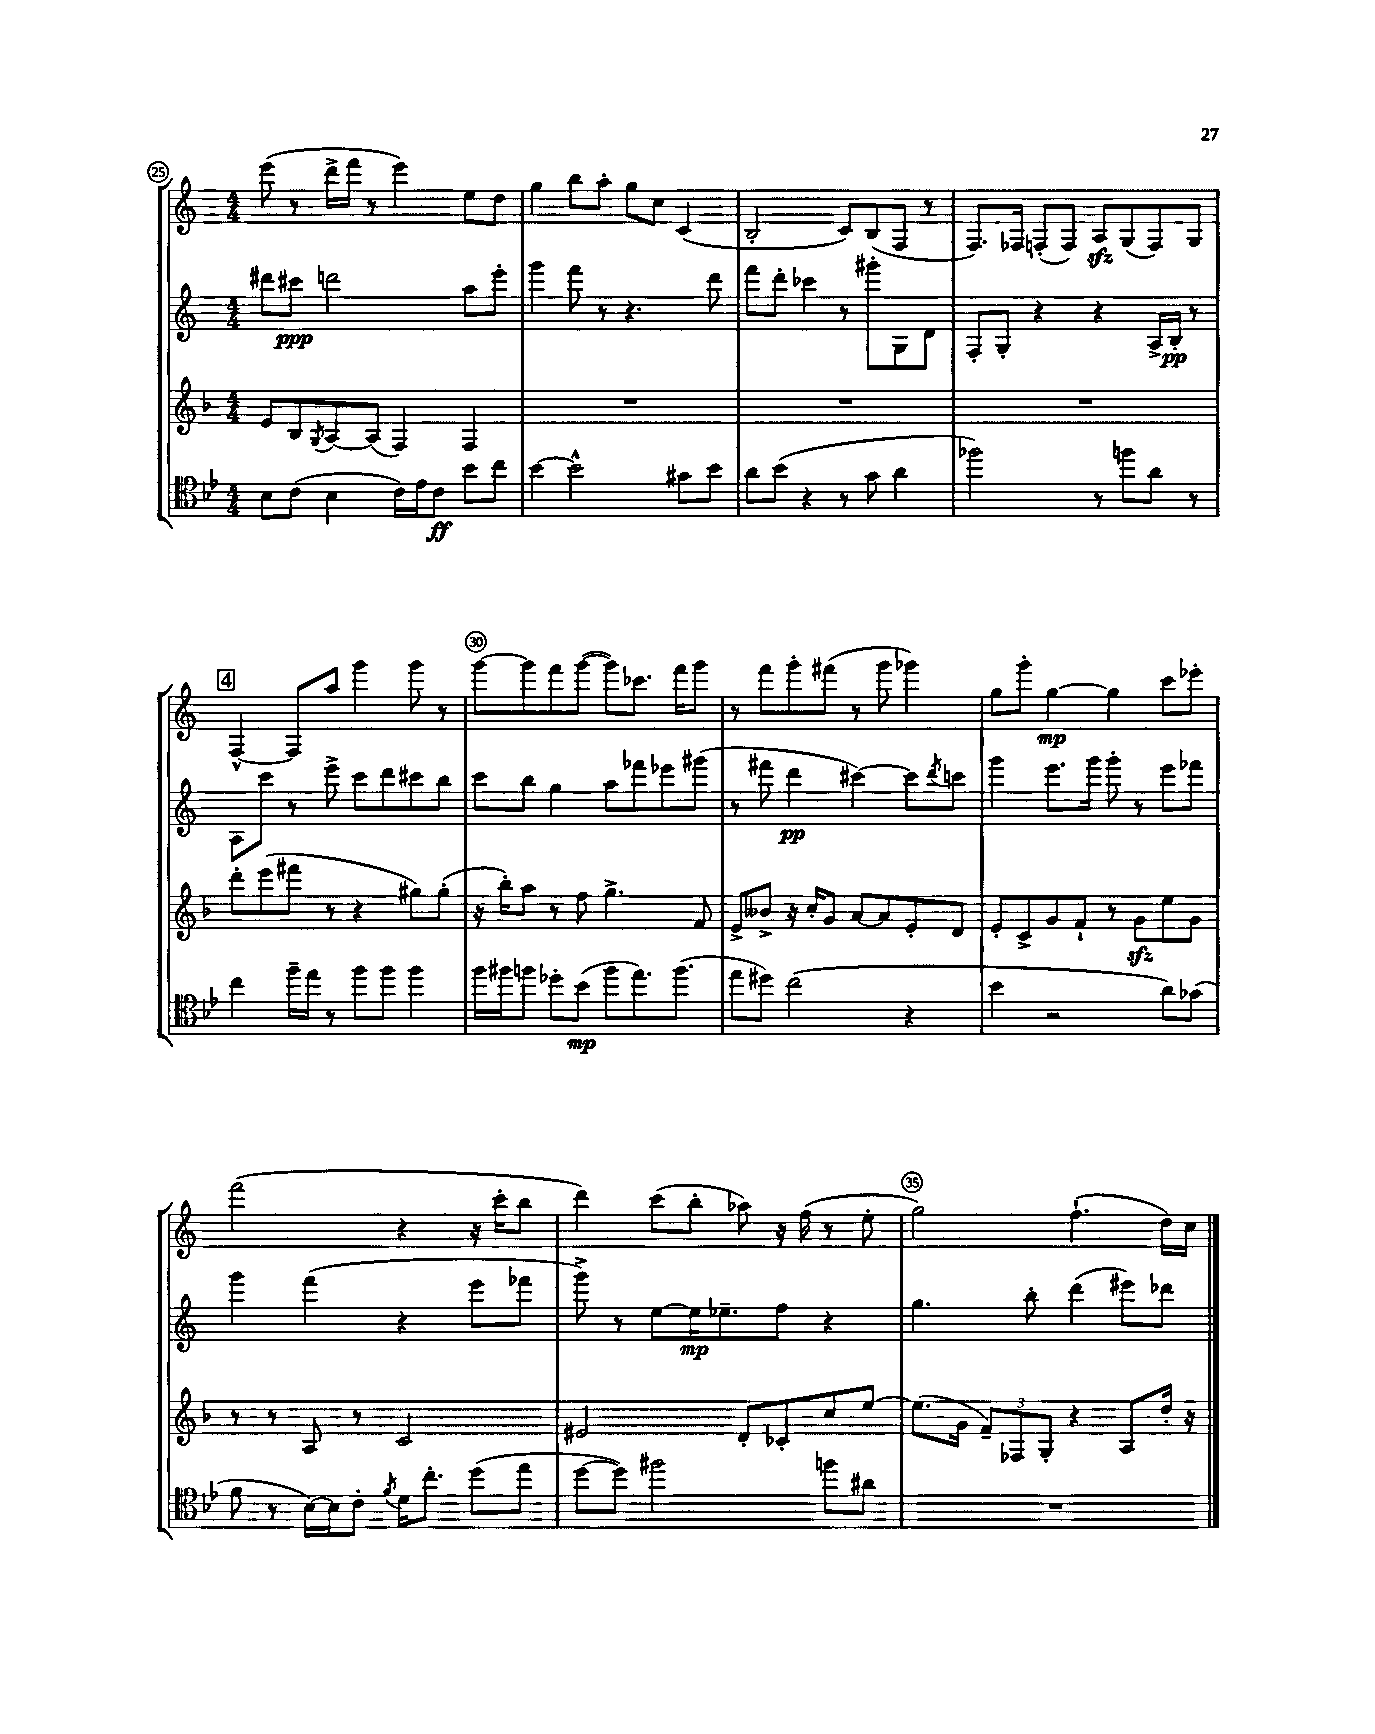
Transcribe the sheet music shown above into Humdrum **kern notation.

**kern	**kern	**kern	**kern
*staff4	*staff3	*staff2	*staff1
*clefC4	*clefG2	*clefG2	*clefG2
*k[b-e-]	*k[b-]	*k[]	*k[]
*M4/4	*M4/4	*M4/4	*M4/4
8B-	8e	8ddd#	(8eee
(8c	8B-	8ccc#	8r
.	8qG	.	.
4B-	[8A	2ddd	16ddd^
.	.	.	16fff
.	(8A]	.	8r
16c)	4F)	.	4eee)
16e-	.	.	.
8c	.	.	.
8b-	4F	8aa	8ee
8cc	.	8eee'	8dd
=	=	=	=
[4b-	1r	4ggg	4gg
2b-^^]	.	8fff	8bb
.	.	8r	8aa'
.	.	4.r	8gg
.	.	.	8cc
8g#	.	.	(4c
8b-	.	8ddd	.
=	=	=	=
8a	1r	8fff	2B'
(8b-	.	8ddd'	.
4r	.	4ccc-	.
8r	.	8r	8c)
8g	.	8ggg#'	(8B
4a	.	8G	8F
.	.	8d	8r
=	=	=	=
2ff-)	1r	8F'	8.F)
.	.	8G'	.
.	.	.	16F-
.	.	4r	(8F'
.	.	.	8F)
8r	.	4r	8A
8ff	.	.	(8G
8a	.	16A^	8F)
.	.	16B'	.
8r	.	8r	8G
=	=	=	=
4cc	8ddd'	8A	[4F^^
.	(8eee	8ccc	.
16ff~	8fff#	8r	8F]
16ee-	.	.	.
8r	8r	8eee^	8aa
8ff	4r	8ccc	4ggg
8ff	.	8ddd	.
4ff	8gg#)	8ccc#	8ggg
.	(8gg#'	8bb	8r
=	=	=	=
16ff	16r	8ccc	[8ggg
16ff#	16bb-')	.	.
8ff	8aa	8bb	8ggg]
8dd-'	8r	4gg	8fff
(8b-	8ff	.	([8ggg
8ff	4.gg^	8aa	8ggg])
8.ee-)	.	8fff-	8.ccc-
.	.	8eee-	.
(8.ff	.	.	16fff
.	8f	(8ggg#	8ggg
=	=	=	=
8ee-	8e^	8r	8r
8dd#)	8b--^	8fff#	8fff
(2cc	16r	4ddd	8ggg'
.	16cc'	.	.
.	8g	.	(8fff#
.	[8a	[4ccc#)	8r
.	8a]	.	8ggg
4r	8e'	8ccc#]	4ggg-)
.	.	8qddd	.
.	8d	8ccc	.
=	=	=	=
4b-	8e'	4ggg	8gg
.	8c^	.	8ggg'
2r	8g	8.eee	[4gg
.	8f`	.	.
.	.	16ggg	.
.	8r	8ggg'	4gg]
.	8g	8r	.
8a)	8ee	8eee	8ccc
(8g-	8g	8fff-	8eee-'
=	=	=	=
8f	8r	4ggg	(2fff
8r	8r	.	.
[16B-)	8A	(4fff	.
16B-]	.	.	.
8c'	8r	.	.
8qf	.	.	.
16d	2c	4r	4r
8.cc'	.	.	.
(8dd	.	8eee	16r
.	.	.	16ccc'
8ee-	.	8fff-	8bb
=	=	=	=
[8dd	2e#	8ggg^)	4ddd)
8dd])	.	8r	.
2ff#	.	[8ee	(8ccc
.	.	16ee]	8bb'
.	.	8.ee-~	.
.	8d'	.	8aa-)
.	8c-'	8ff	16r
.	.	.	(16ff
8ff	8cc	4r	8r
8a#	[8ee	.	8ee'
=	=	=	=
1r	(8.ee]	4.gg	2gg)
.	16g	.	.
.	12f~)	.	.
.	12F-	.	.
.	.	8bb'	.
.	12G'	.	.
.	4r	(4ddd	(4.ff`
.	8A	8eee#)	.
.	16dd'	8ddd-	16dd)
.	16r	.	16cc
==	==	==	==
*-	*-	*-	*-
